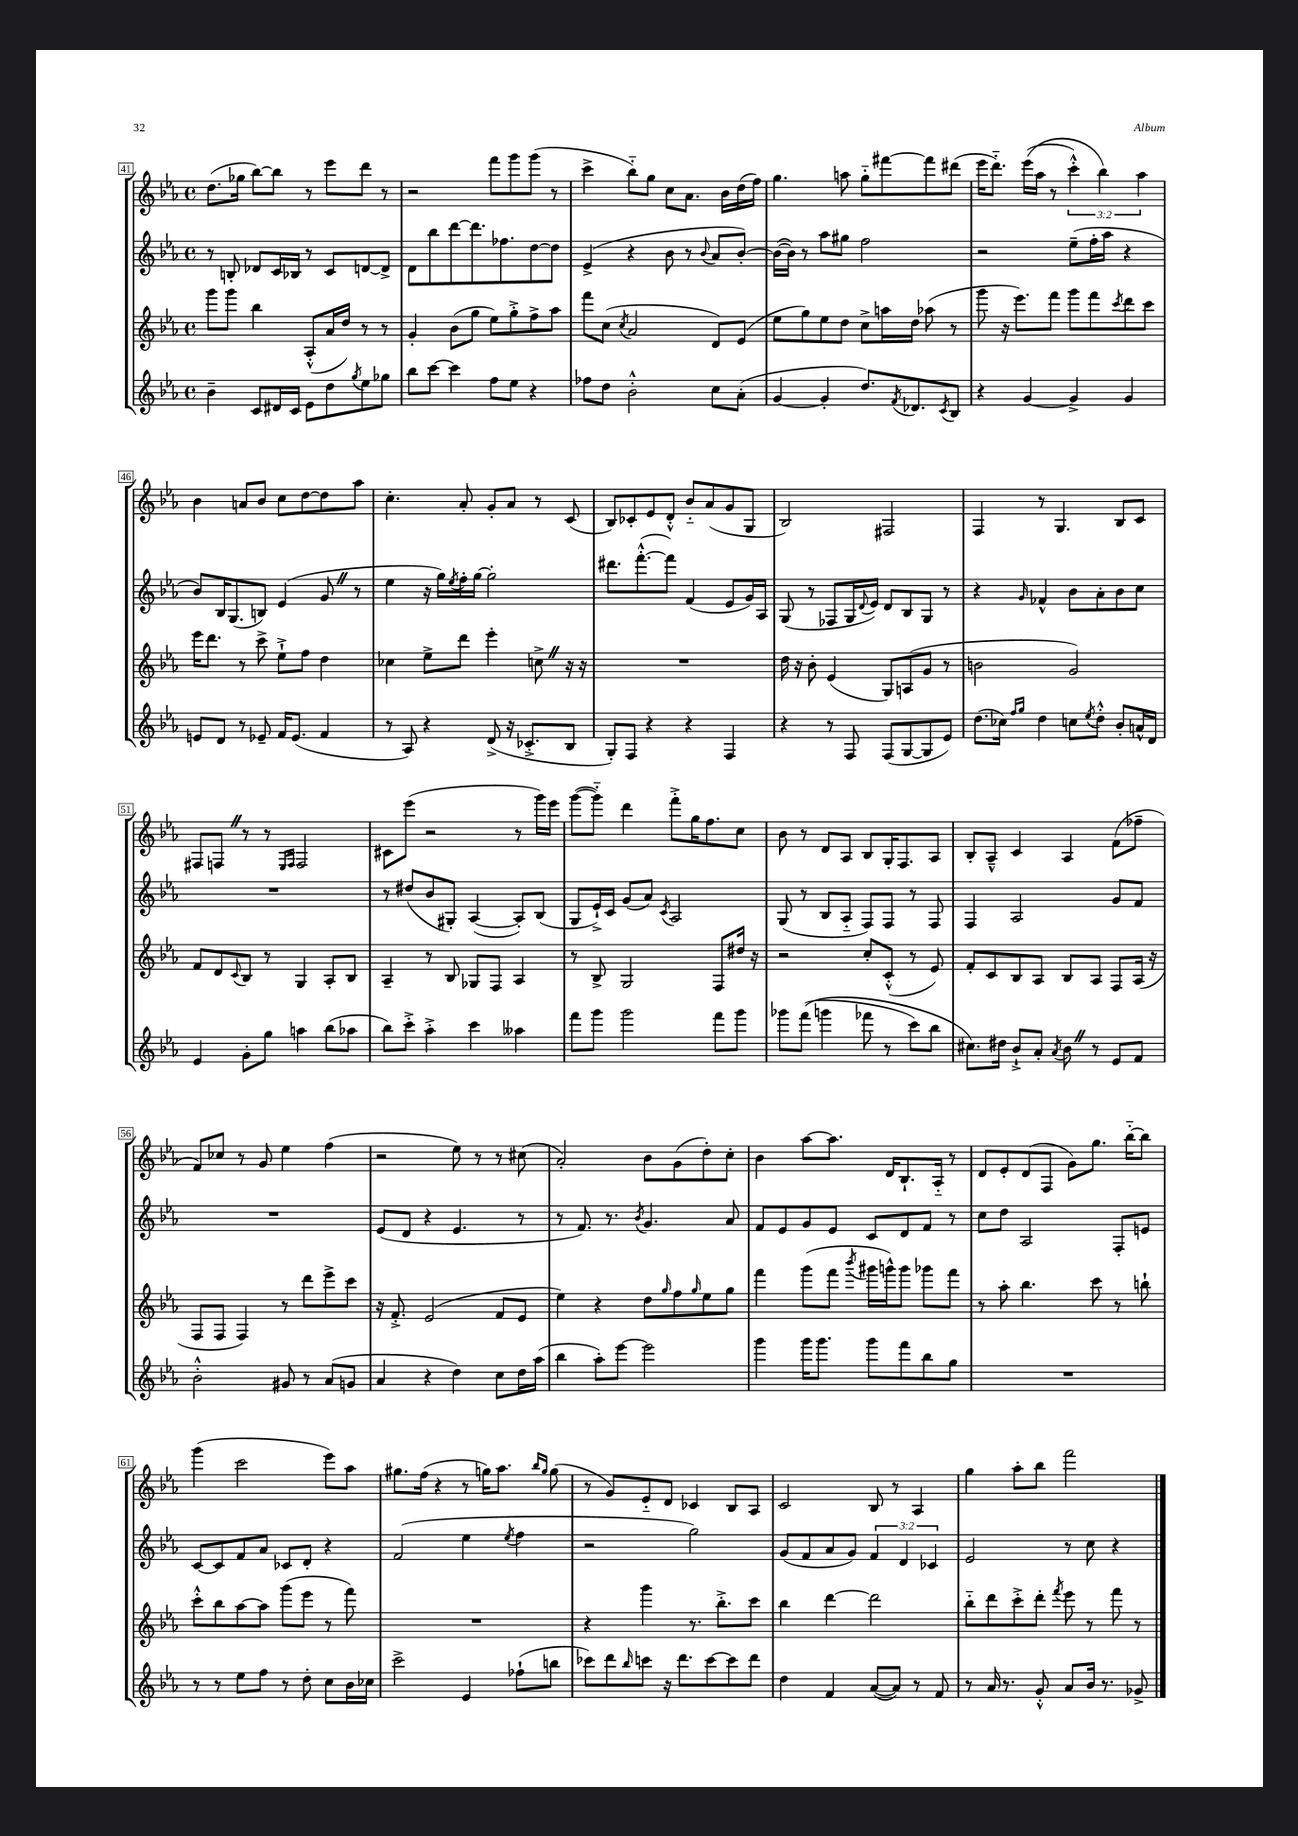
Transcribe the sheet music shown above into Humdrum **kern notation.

**kern	**kern	**kern	**kern
*staff4	*staff3	*staff2	*staff1
*clefG2	*clefG2	*clefG2	*clefG2
*k[b-e-a-]	*k[b-e-a-]	*k[b-e-a-]	*k[b-e-a-]
*M4/4	*M4/4	*M4/4	*M4/4
*met(c)	*met(c)	*met(c)	*met(c)
4b-~\	8ggg\L	8r	(8.dd\L
.	8ggg\J	8B'/	.
.	.	.	16gg-\Jk
8c/L	4bb-\	8d-/L	[8bb-\L)
16d#/L	.	16c/L	8bb-\]J
16c/JJ	.	16B-/JJ	.
8e-\L	(8A-'^^/L	8r	8r
8dd\	16a-/L	8c/L	8eee-\L
.	16dd/JJ)	.	.
8qgg/	.	.	.
8ee-\	8r	[8d/	8ddd\J
8gg-\J	8r	8d^/]J	8r
=	=	=	=
8bb-\L	4g'/	8d\L	2r
[8ccc\J	.	8bb-\	.
4ccc\]	(8b-\L	[8ddd\	.
.	8gg\J	8.ddd\]	.
8ff\L	8ee-\L)	.	8fff\L
.	.	8.ff-\	.
8ee-\J	8gg'^\	.	8ggg\
4r	8ff^\	[8dd\	(8ggg\J
.	8aa-\J	8dd\]J	8r
=	=	=	=
8ff-\L	8fff\L	(4e-^/	4ccc^\
8dd\J	(8cc\J	.	.
.	8qcc/	.	.
2b-'^^\	2a-/	4r	8bb-'~\L)
.	.	.	8gg\J
.	.	8b-\	8cc\L
.	.	8r	8.a-\J
.	.	8qqb-/	.
8cc\L	8d/L)	8a-/L	.
.	.	.	16b-\LL
(8a-'\J	(8e-/J	[8b-'/J)	(16dd\
.	.	.	16ff\JJ)
=	=	=	=
[4g/	8ee-\L	(16b-\_LL	4.gg\
.	.	16b-\]JJ)	.
.	8gg\)	8r	.
4g'/]	8ee-\	8aa-\L	.
.	8dd\J	8gg#\J	8aa\
8.dd/L)	8cc^\L	2ff\	8gg'~\L
.	16aa\L	.	[8fff#\
8qf/	.	.	.
8.d-/	16dd\JJ	.	.
.	(8aa-\	.	8fff#\]
8qc/	.	.	.
8B-/J	8r	.	(8ddd#\J
=	=	=	=
4r	8ggg\	2r	16eee-\LK
.	.	.	8.ddd'~\J)
.	16r	.	.
.	8.eee-\L)	.	.
[4g/	.	.	&((16eee-\LL
.	.	.	16aa-\JJ
.	8fff\J	.	8r
4g^/]	8ggg\L	(8ee-~\L	6ccc'^^\)
.	8fff\	16ff'\L	.
.	.	.	6bb-\&)
.	.	16aa-\JJ	.
.	8qccc/	.	.
4g/	8ddd\	4r	.
.	.	.	6aa-\
.	8ccc\J	.	.
=	=	=	=
8e/L	16eee-\LK	8b-/L)	4b-\
.	8.ddd\J	.	.
8d/J	.	16B-/K	.
.	.	(8.G/	.
8r	8r	.	8a/L
8e-~/	8ccc^\	8B/J)	8b-/J
16f/LK	8ee-`^\L	(4e-/	8cc\L
(8.e-/J	.	.	.
.	8ff\J	.	[8dd\
4f/	4dd\	8g/	8dd\]
.	.	8r	8aa-\J
=	=	=	=
8r	4cc-\	4ee-\	4.cc'\
8A-/)	.	.	.
4r	8ee-^\L	16r	.
.	.	16gg\LL)	.
.	.	8qee-/	.
.	8ddd\J	16ff'\	8a-'/
.	.	[16gg\JJ	.
(8d^/	4eee-'\	2gg'\]	8g'/L
16r	.	.	8a-/J
8.c-'^/L	.	.	.
.	8cc^\	.	8r
8B-/J	16r	.	(8c/
.	16r	.	.
=	=	=	=
8G'/L)	1r	8.ddd#\L	8B-/L)
8F/J	.	.	8c-'/
.	.	([8.fff'^^\	.
4r	.	.	8e-/
.	.	8fff\]J)	8d'^^/J
4r	.	(4f/	8b-'~/L
.	.	.	(8a-/
4F/	.	8e-/L	8g/
.	.	16g/L)	8G/J
.	.	16A-/JJ	.
=	=	=	=
4r	16dd\	(8G/	2B-/)
.	16r	.	.
.	8b-'\	8r	.
8r	(4e-/	8F-/L	.
8F/	.	16G/L	.
.	.	8qqd/	.
.	.	16e-/JJ)	.
(8F/L	8G/L)	8d/L	2F#/
[8G/	(8A/	8B-/	.
8G/]	8g/J	8G/J	.
8e-/J)	8r	8r	.
=	=	=	=
(8.dd\L	2b\	4r	4F/
16cc-\Jk)	.	.	.
16qqff/LL	.	.	.
16qqgg/JJ	.	16qqg/	.
4dd\	.	4f-^^/	8r
.	.	.	4.G/
8cc\L	2g/)	8b-\L	.
8qee-/	.	.	.
8dd'^^\J	.	8a-'\	.
8b-'/L	.	8b-\	8B-/L
16a^^/L	.	8cc\J	8c/J
16d/JJ	.	.	.
=	=	=	=
4e-/	8f/L	1r	8F#/L
.	8d/	.	8F/J
.	8qqc/	.	.
8g'\L	8B-/J	.	8r
8gg\J	8r	.	8r
.	.	.	16qqE-/LL
.	.	.	16qqF/JJ
4aa\	4G/	.	2F/
(8bb-\L	8A-'/L	.	.
8aa-\J	8B-/J	.	.
=	=	=	=
8bb-\L)	4A-~/	8r	8c#\L
8ccc'^\J	.	(8dd#/L	(8eee-\J
4aa-'^\	8r	8b-/	2r
.	8B-/	8G#'/J)	.
4ccc\	8G-/L	([4A-/	.
.	8F/J	.	.
4aa--\	4A-/	8A-'/]L)	8r
.	.	(8B-/J	16ggg\LL)
.	.	.	16eee-\JJ
=	=	=	=
8fff\L	8r	8G/L	([8ggg\L
8ggg\J	8B-^/	16e-`^/L)	8ggg'~\]J)
.	.	16c/JJ	.
2ggg\	2G/	(8g/L	4ddd\
.	.	8a-/J)	.
.	.	8qc/	.
.	.	2A-/	8fff'^\L
.	.	.	16gg\K
.	.	.	8.ff\
8fff\L	8F/L	.	.
8ggg\J	16dd#/Jk	.	8cc\J
.	16r	.	.
=	=	=	=
8ggg-\L	2r	(8G/	8b-\
&((8fff\J	.	8r	8r
4ggg\	.	8B-/L	8d/L
.	.	8A-'~/J	8A-/J
8fff-\	8cc'/L	8F/L)	8B-/L
8r	(8c'^^/J	8F/J	16G'/K
.	.	.	8.F/
8ccc\L)	8r	8r	.
8bb-\J	8e-/)	8F/	8A-/J
=	=	=	=
8.cc#\L&)	8f'/L	4F/	8B-'/L
.	8c/	.	8A-~^^/J
16dd#\Jk	.	.	.
8b-`^/L	8B-/	2A-/	4c/
8a-'/J	8A-/J	.	.
8qa-/	.	.	.
8b-\	8B-/L	.	4A-/
8r	8A-/J	.	.
8e-/L	8F/L	8g/L	(8f\L
8f/J	(16A-/Jk	8f/J	8ff-~\J
.	16r	.	.
=	=	=	=
2b-'^^\	8F/L	1r	8f/L)
.	8F/J	.	8cc-/J
.	4F/)	.	8r
.	.	.	8g/
8g#/	8r	.	4ee-\
8r	8ddd\L	.	.
(8a-/L	8eee-^\	.	(4ff\
8g/J	8ccc\J	.	.
=	=	=	=
4a-/	16r	(8e-/L	2r
.	8.f'^/	.	.
.	.	8d/J	.
4r	(2e-/	4r	.
4dd\)	.	4.e-/	8ee-\)
.	.	.	8r
8cc\L	8f/L	.	8r
16dd\L	8e-/J	8r	(8cc#\
(16aa-\JJ	.	.	.
=	=	=	=
4bb-\	4ee-\)	8r	2a-'/)
.	.	8.f/)	.
8aa-'\L)	4r	.	.
.	.	8.r	.
[8eee-\J	.	.	.
.	.	8qb-/	.
2eee-\]	8dd\L	4.g/	8b-\L
.	16qqgg/	.	.
.	8ff\	.	(8g\
.	16qqgg/	.	.
.	8ee-\	.	8dd'\)
.	8gg\J	8a-/	8cc'\J
=	=	=	=
4ggg\	4fff\	8f/L	4b-\
.	.	8e-/	.
16ggg\LK	(8ggg\L	8g/	[8aa-\L
8.ggg\J	.	.	.
.	8fff\J	8e-/J	8.aa-\]J
.	8qbbb-/	.	.
8ggg\L	16ggg#\LL	8c/L	.
.	16ggg^^\J)	.	16d/LK
8fff\	8ggg\J	8d/	8.B-`/
8bb-\	8ggg-\L	8f/J	.
.	.	.	16A-'~/Jk
8gg\J	8fff\J	8r	8r
=	=	=	=
1r	8r	8cc\L	8d/L
.	8aa-'\	8dd\J	8e-'/
.	4.bb-\	2A-/	(8d/
.	.	.	8F/J
.	.	.	8g\L)
.	8ccc\	.	8.gg\J
.	8r	8F'/L	.
.	.	.	[16bb-'~\LK
.	8bb`\	8e/J	8bb-\]J
=	=	=	=
8r	8ccc'^^\L	[8c/L	(4ggg\
8r	8bb-\	8c/]	.
8ee-\L	[8aa-\	8f/	2ccc\
8ff\J	8aa-\]J	8a-/J	.
8r	(8ggg\L	8c-/L	.
8dd'\	8eee-\J	8d'/J	.
8cc\L	8r	4r	8eee-\L)
16b-\L	8fff\)	.	8aa-\J
16cc-\JJ	.	.	.
=	=	=	=
2ccc^\	1r	(2f/	8.gg#\L
.	.	.	(16ff\Jk
.	.	.	4r
4e-/	.	4ee-\	8r
.	.	.	16gg\LK)
.	.	.	8.aa-\J
.	.	8qee-/	.
(8ff-`\L	.	4ff\	.
.	.	.	16qqbb-/LL
.	.	.	16qqgg/JJ
8bb\J	.	.	(8gg\
=	=	=	=
8ccc-\L)	4r	2r	8r
8ddd\	.	.	8g/L)
16qqbb-/	.	.	.
8ccc\J	4ggg\	.	8e-'~/
16r	.	.	8d/J
8.ddd\L	.	.	.
.	8.r	2gg\)	4c-/
[8ccc\	.	.	.
.	8.bb-'^\L	.	.
8ccc\]	.	.	8B-/L
8ddd\J	8ccc\J	.	8A-/J
=	=	=	=
4dd\	4bb-\	(8g/L	2c/
.	.	8f/	.
4f/	[4ddd\	8a-/	.
.	.	8g/J)	.
([8a-/L	2ddd\]	6f/	8B-/
8a-/]J)	.	.	8r
.	.	6d/	.
8r	.	.	4A-/
.	.	6c-/	.
8f/	.	.	.
=	=	=	=
8r	8bb-'~\L	2e-/	4gg\
16a-/	8ddd\	.	.
8.r	.	.	.
.	8ccc'^\	.	8aa-'\L
8g'^^/	8ddd'\J	.	8bb-\J
.	8qfff/	.	.
8a-/L	8eee-\	8r	2fff\
16b-/Jk	8r	8cc\	.
8.r	.	.	.
.	8fff\	4r	.
8g-^/	8r	.	.
==	==	==	==
*-	*-	*-	*-
